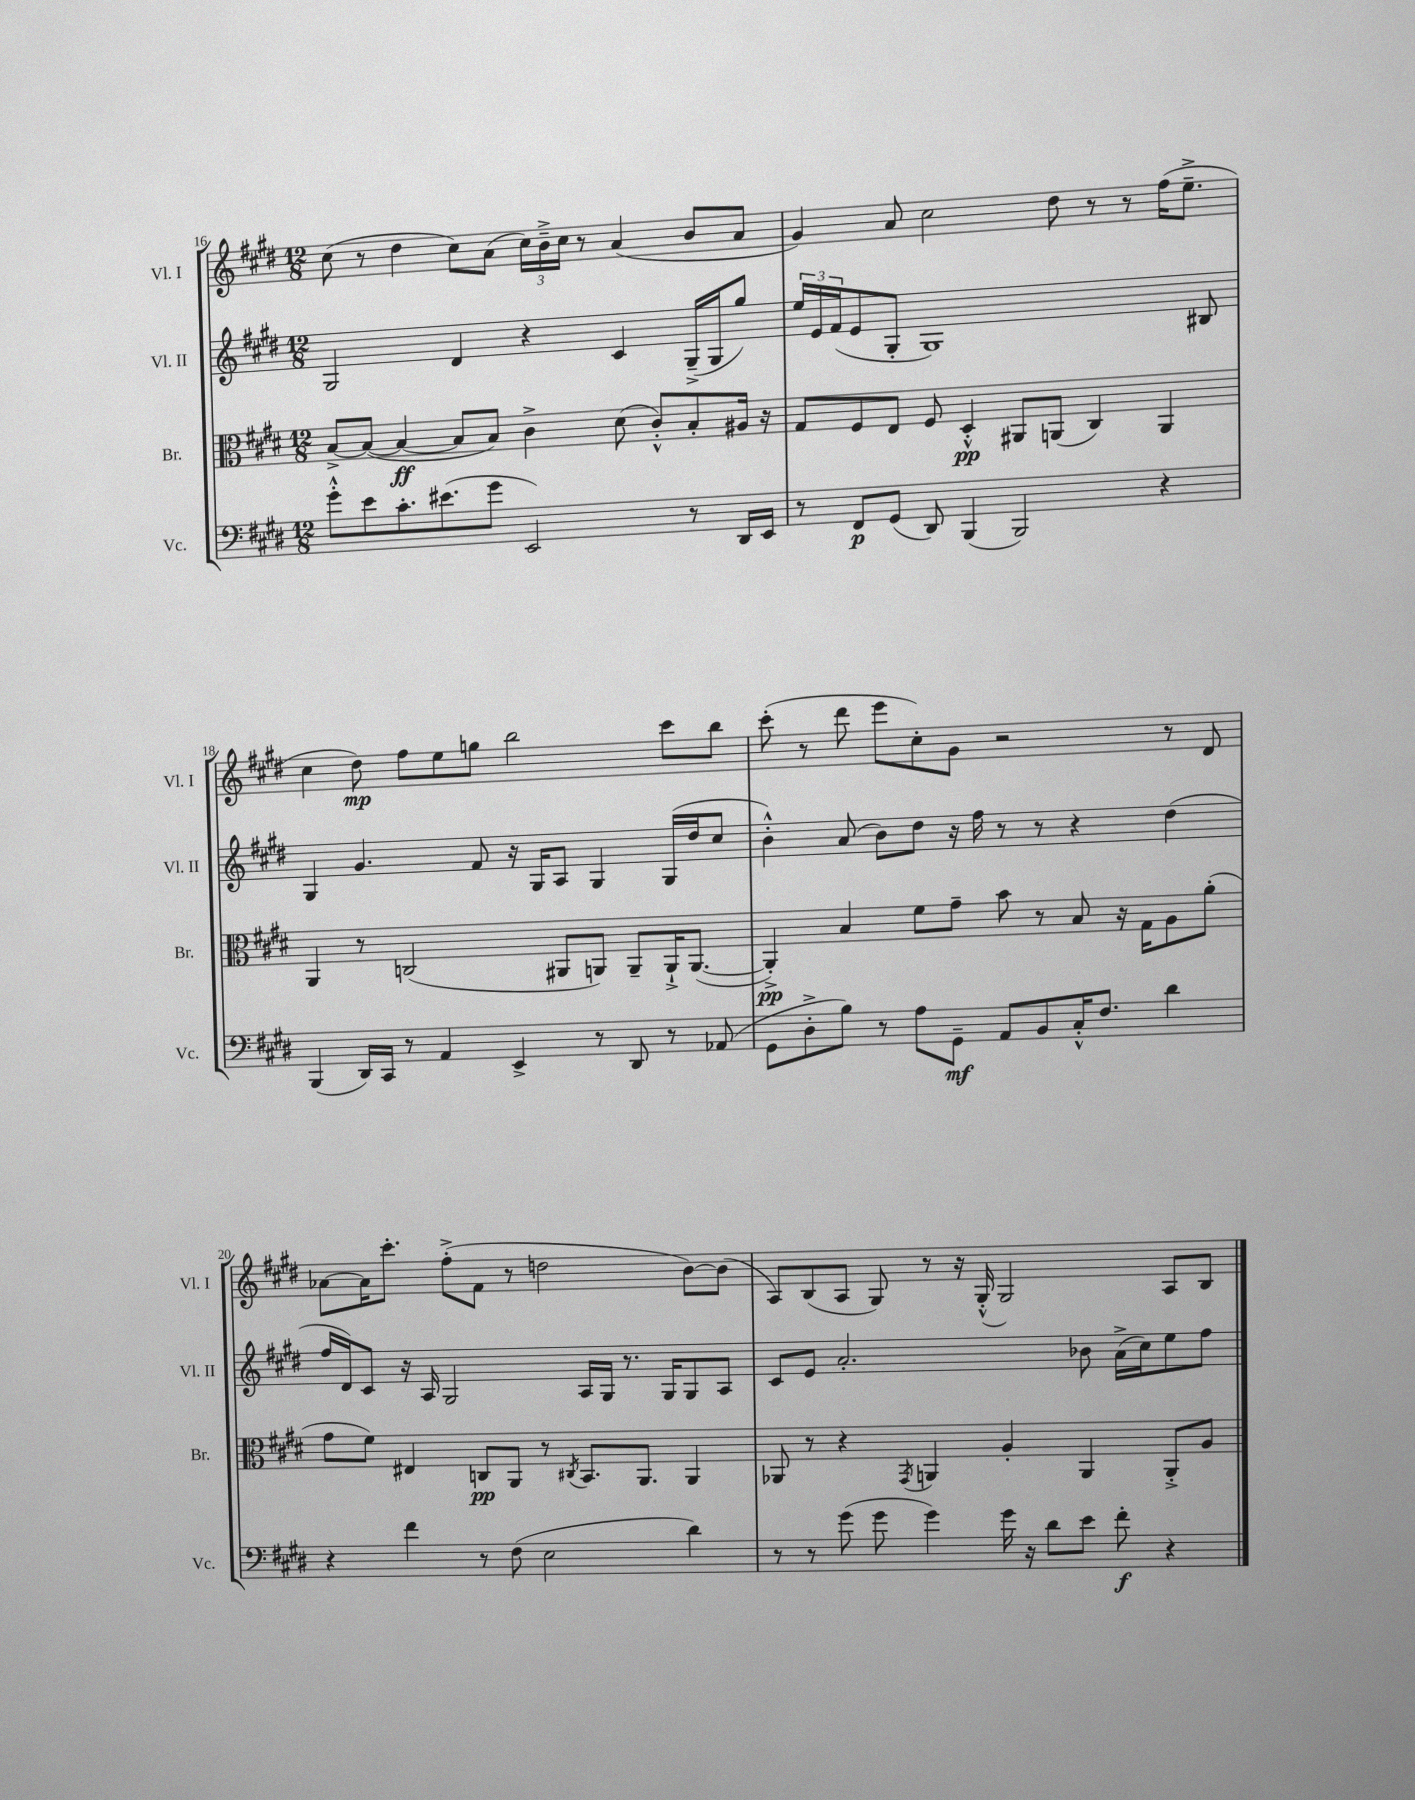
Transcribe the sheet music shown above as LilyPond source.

<<
\new StaffGroup <<
\new Staff = "s0" \with { instrumentName = "Vl. I" shortInstrumentName = "Vl. I" } {
    \clef treble \key e \major \numericTimeSignature \time 12/8
    cis''8( r8 dis''4 cis''8) a'8( \tuplet 3/2 { cis''16) b'16---> cis''16 } r8 a'4( b'8 a'8 |
    gis'4) a'8 cis''2 dis''8 r8 r8 fis''16( e''8.---> |
    cis''4 dis''8\mp) fis''8 e''8 g''8 b''2 cis'''8 b''8 |
    cis'''8-.( r8 dis'''8 e'''8 cis''8-.) gis'8 r2 r8 dis'8 |
    aes'8~ aes'16 cis'''8.-. fis''8-.->( fis'8 r8 d''2 b'8~) b'8( |
    a8) b8( a8 gis8) r8 r16 gis16-.-^( gis2) a8 b8 \bar "|." |
}
\new Staff = "s1" \with { instrumentName = "Vl. II" shortInstrumentName = "Vl. II" } {
    \clef treble \key e \major \numericTimeSignature \time 12/8
    gis2 dis'4 r4 cis'4 gis16--->( gis16 gis''8) |
    \tuplet 3/2 { e''16 e'16 fis'16( } e'8 gis8-. gis1) bis8 |
    gis4 gis'4. fis'8 r16 gis16 a8 gis4 gis16( dis''16 cis''8 |
    b'4-.-^) a'8( b'8) dis''8 r16 fis''16 r8 r8 r4 dis''4( |
    fis''16 dis'16) cis'8 r16 a16 gis2 a16 gis16 r8. gis16 gis8 a8 |
    cis'8 e'8 a'2.-. bes'8 a'16->( cis''16) e''8 fis''8 \bar "|." |
}
\new Staff = "s2" \with { instrumentName = "Br." shortInstrumentName = "Br." } {
    \clef alto \key e \major \numericTimeSignature \time 12/8
    b8~-> b8~( b4~\ff b8 b8) cis'4-> dis'8( cis'8-.-^) b8-. ais16 r16 |
    gis8 fis8 e8 fis8 dis4-.-^\pp ais,8 a,8( cis4) a,4 |
    a,4 r8 c2( ais,8 a,8) a,8-- a,16-!-> a,8.~( |
    a,4-.->\pp) b4 fis'8 gis'8-- b'8 r8 b8 r16 gis16 a8 a'8-.( |
    gis'8 fis'8) eis4 c8\pp a,8 r8 \acciaccatura { cis8 } b,8. a,8. a,4 |
    aes,8 r8 r4 \acciaccatura { gis,8 } a,4 a4-. a,4 a,8-.-> a8 \bar "|." |
}
\new Staff = "s3" \with { instrumentName = "Vc." shortInstrumentName = "Vc." } {
    \clef bass \key e \major \numericTimeSignature \time 12/8
    gis'8-.-^ e'8 cis'8.-. eis'8.( gis'8 e,2) r8 dis,16 e,16 |
    r8 fis,8\p gis,8( dis,8) b,,4( b,,2) r4 |
    b,,4( dis,16) cis,16 r8 a,4 e,4-> r8 dis,8 r8 aes,8( |
    gis,8 dis8-.-> b8) r8 a8 gis,8--\mf a,8 b,8 cis16-.-^ fis8. dis'4 |
    r4 fis'4 r8 fis8( e2 dis'4) |
    r8 r8 gis'8( gis'8 gis'4) gis'16 r16 dis'8 e'8 fis'8-.\f r4 \bar "|." |
}
>>
>>
\layout { \context { \Score currentBarNumber = #16 } }
